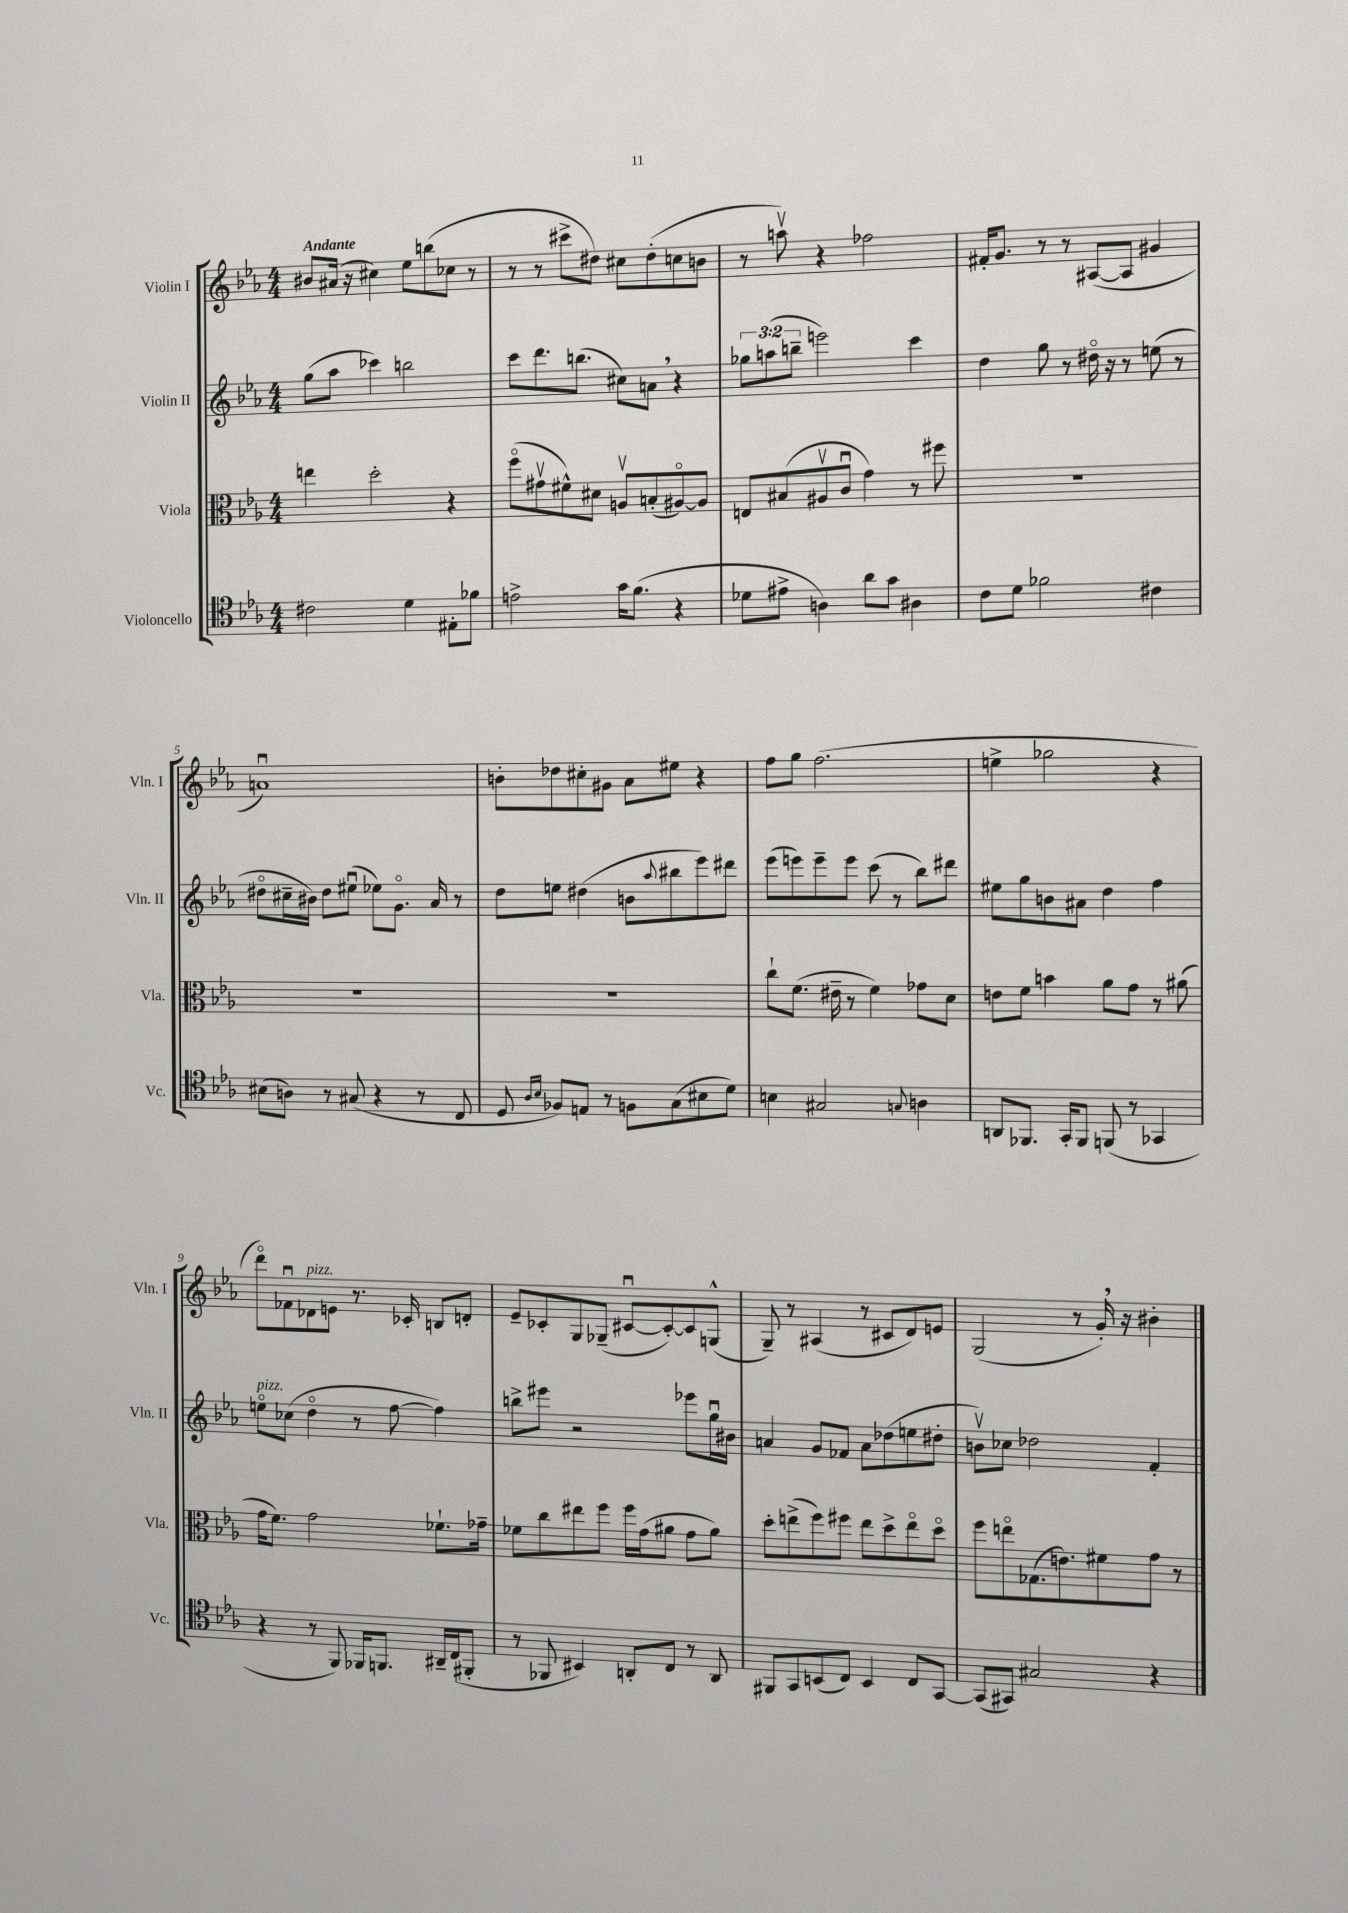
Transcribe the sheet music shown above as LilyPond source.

<<
\new StaffGroup <<
\new Staff = "s0" \with { instrumentName = "Violin I" shortInstrumentName = "Vln. I" } {
    \clef treble \key ees \major \numericTimeSignature \time 4/4 \tempo "Andante"
    bis'8 ais'16( r16 cis''4) ees''8 b''8( ces''8 r8 |
    r8 r8 cis'''8-> dis''8) cis''8 dis''8-.( c''8 b'8 |
    r8 a''8\upbow) r4 fes''2 |
    fis'16-. g'8. r8 r8 ais8~( ais8 gis'4 |
    a'1\downbow) |
    b'8-. des''8 cis''8-. gis'8 aes'8 eis''8 r4 |
    f''8 g''8 f''2.( |
    e''4-> ges''2 r4 |
    d'''8\flageolet) fes'8\downbow des'8^\markup { \italic "pizz." } e'8 r8. ces'16-. b8 d'8-. |
    ees'8-- ces'8-. g8 ges8--( cis'8~\downbow cis'8~-.) cis'8 g8-^( |
    g8--) r8 ais4( r8 cis'8 d'8) e'8 |
    g2( r8 g'16-.) \breathe r16 bis'4-. \bar "|." |
}
\new Staff = "s1" \with { instrumentName = "Violin II" shortInstrumentName = "Vln. II" } {
    \clef treble \key ees \major \numericTimeSignature \time 4/4 \override Staff.TupletNumber.text = #tuplet-number::calc-fraction-text
    g''8( aes''8 ces'''4) b''2 |
    c'''8 d'''8. b''8.( cis''8) a'8 \breathe r4 |
    \tuplet 3/2 { ges''8 a''8( b''8-- } e'''2) c'''4 |
    d''4 g''8 r8 dis''16\flageolet r16 r8 e''8( r8 |
    dis''8\flageolet cis''16-- bis'16) dis''8 eis''8\downbow( ees''8) g'8.\flageolet aes'16 r8 |
    d''8 e''8 dis''4( b'8 \appoggiatura { aes''8 } bis''8 ees'''8) dis'''8 |
    ees'''8( e'''8) e'''8-- e'''8 c'''8( r8 bes''8) dis'''8 |
    eis''8 g''8 b'8 ais'8 d''4 f''4 |
    e''8\flageolet^\markup { \italic "pizz." } ces''8( d''4\flageolet r8 f''8~ f''4) |
    b''8-> eis'''8 r2 ees'''8 g''16\downbow bis'16 |
    a'4 g'8 fes'8 a'8 des''8( e''8 dis''8-. |
    b'8\upbow) ces''8 des''2 f'4-. \bar "|." |
}
\new Staff = "s2" \with { instrumentName = "Viola" shortInstrumentName = "Vla." } {
    \clef alto \key ees \major \numericTimeSignature \time 4/4
    e''4 d''2-. r4 |
    f''8\flageolet( gis'8\upbow fis'8-^) dis'8 a8\upbow b8-.( ais8~\flageolet) ais8 |
    e8 bis8( ais8\upbow c'8\downbow g'4) r8 fis''8 |
    R1 |
    R1 |
    R1 |
    c''8-! f'8.( eis'16-- r8 f'4) ges'8 d'8 |
    e'8 f'8 b'4 aes'8 g'8 r8 ais'8( |
    g'16 f'8.) g'2 fes'8.-! ges'16-- |
    fes'8 c''8 eis''8 f''8 f''16 g'16( ais'8 g'8 ais'8) |
    d''8-. e''8->( f''8) fis''8 e''8 d''8-> e''8\flageolet d''8\flageolet |
    f''8 e''8\flageolet ges8.( e'8.) fis'8 g'8 r8 \bar "|." |
}
\new Staff = "s3" \with { instrumentName = "Violoncello" shortInstrumentName = "Vc." } {
    \clef tenor \key ees \major \numericTimeSignature \time 4/4
    cis'2 d'4 eis8-. fes'8 |
    e'2-> g'16 f'8.( r4 |
    des'8 eis'8-> a4) aes'8 g'8 ais4 |
    c'8 d'8 fes'2 cis'4 |
    bis8( a8) r8 gis8( r4 r8 c8 |
    d8 \grace { aes16 bes16 } fes8) e8 r8 f8 g8( bis8 d'8) |
    b4 gis2 \appoggiatura { g8 } a4 |
    a,8 fes,8. g,16-. fes,8 f,8( r8 ges,4 |
    r4 r8 f,8) fes,16 f,8. ais,16-- c16( fis,8-. |
    r8 fes,8 bis,4) a,8-. c8 r8 a,8 |
    fis,8 g,8 b,8( c8) b,4 c8 g,8~ |
    g,8( gis,8) gis2 r4 \bar "|." |
}
>>
>>
